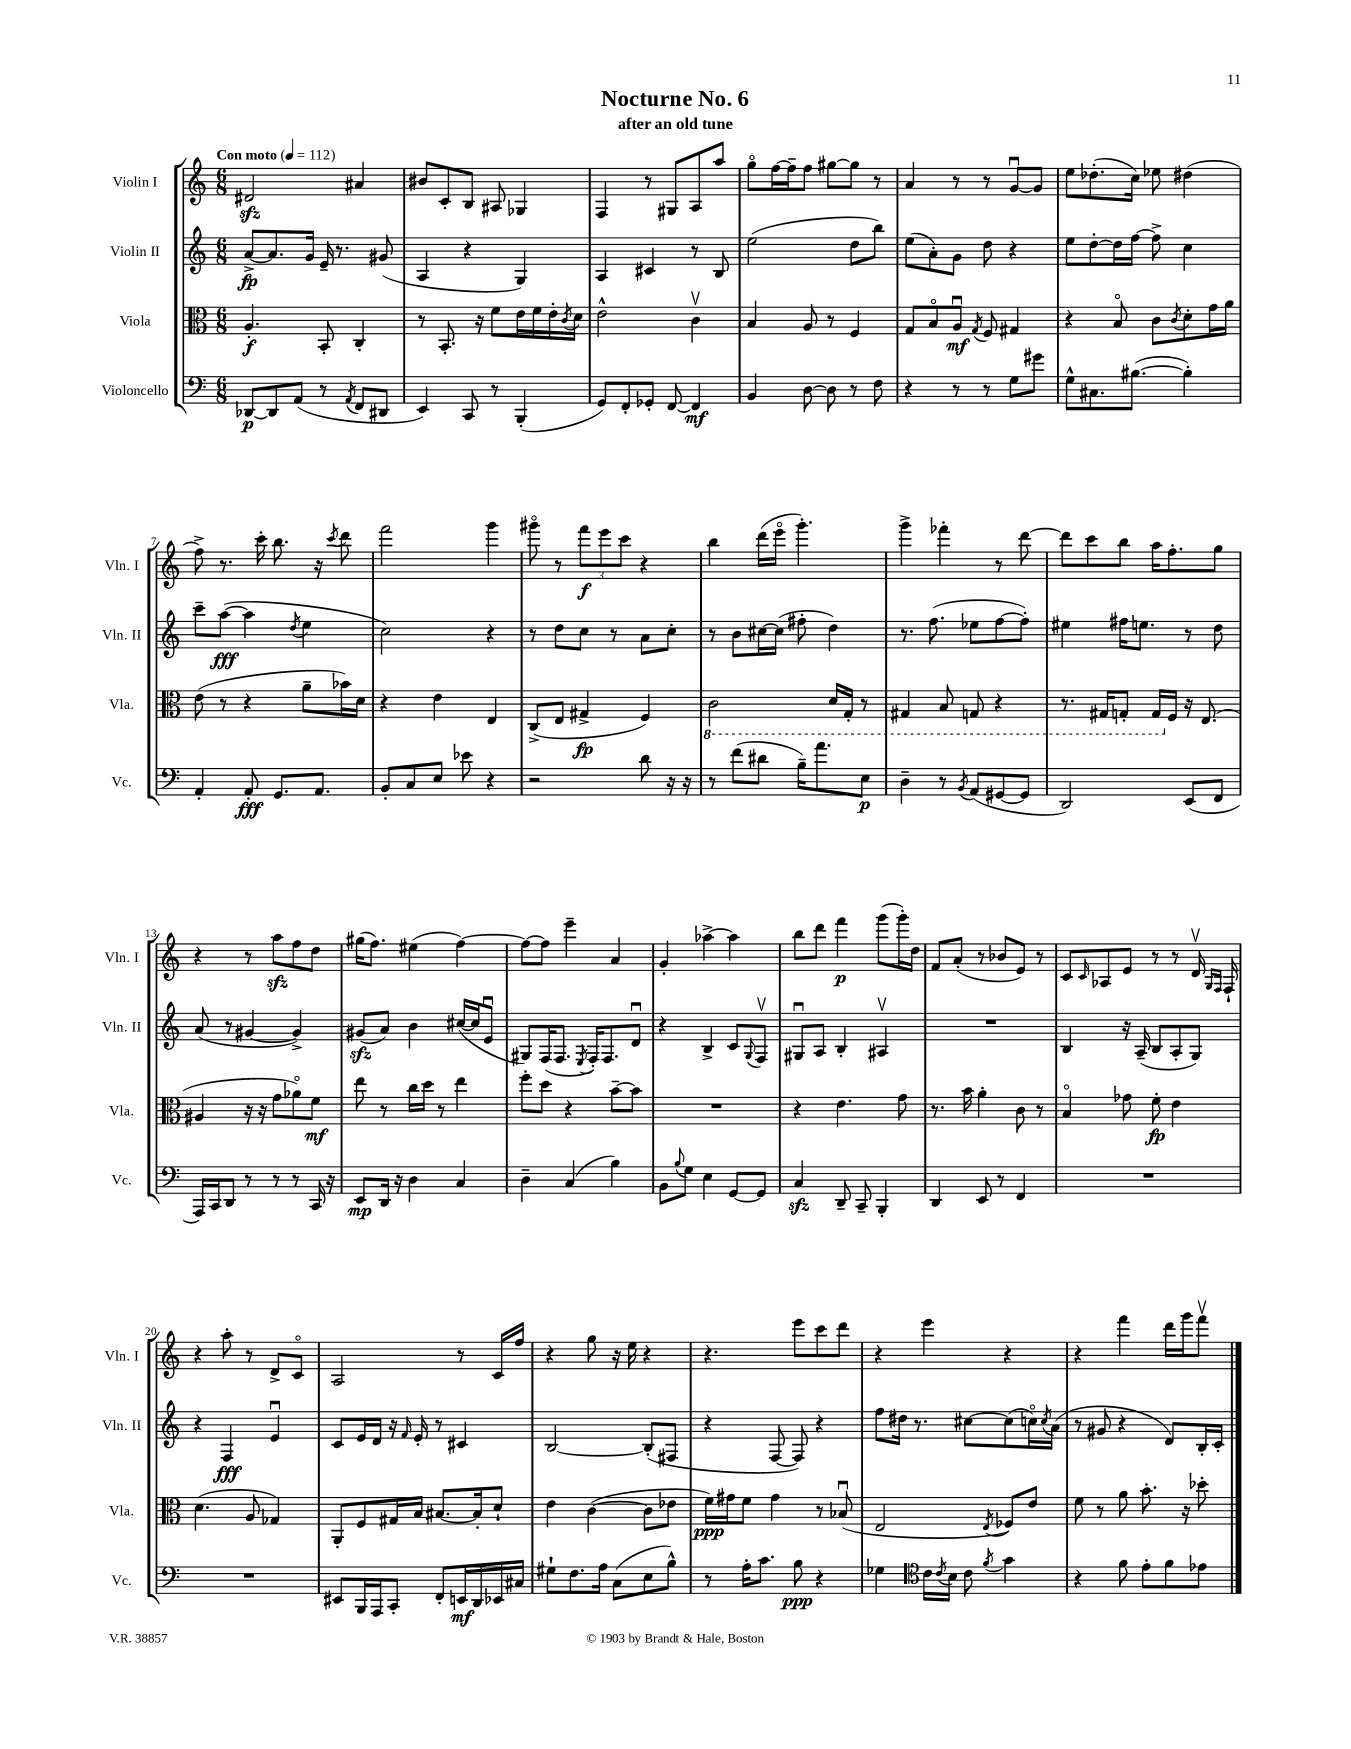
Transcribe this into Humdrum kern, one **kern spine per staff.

**kern	**kern	**kern	**kern
*staff4	*staff3	*staff2	*staff1
*clefF4	*clefC3	*clefG2	*clefG2
*k[]	*k[]	*k[]	*k[]
*M6/8	*M6/8	*M6/8	*M6/8
*MM112	*MM112	*MM112	*MM112
[8DD-/L	4.A'/	[8a^/L	2d#/
8DD-/]	.	8.a/]	.
(8AA/J	.	.	.
.	.	16g/Jk	.
8r	8BB'/	16e~/	.
.	.	8.r	.
8qAA/	.	.	.
8FF/L	4C'/	.	4a#/
8DD#/J	.	(8g#/	.
=	=	=	=
4EE/)	8r	4A/	8b#/L
.	8.BB'/	.	8c'/
8CC/	.	4r	8B/J
.	16r	.	.
8r	8f\L	.	8A#/
(4BBB'/	16e\L	4G/)	4G-/
.	16f\	.	.
.	16e'\	.	.
.	8qc/	.	.
.	16d\JJ	.	.
=	=	=	=
8GG/L)	2e^^\	4A/	4F/
8FF'/	.	.	.
8GG-'/J	.	4c#/	8r
[8FF/	.	.	8G#/L
4FF/]	4cv\	8r	8A/
.	.	8B/	8aa/J
=	=	=	=
4BB/	4B/	(2ee\	8ggo\L
.	.	.	[16ff\L
.	.	.	16ff~\]J
[8D\	8A/	.	8ff\J
8D\]	8r	.	[8gg#\L
8r	4F/	8dd\L	8gg#\]J
8F\	.	8bb\J)	8r
=	=	=	=
4r	8G/L	(8ee\L	4a/
.	8Bo/	8a'\)	.
8r	8Au/J	8g\J	8r
.	8qG/	.	.
8r	8F/	8dd\	8r
8G\L	4G#/	4r	[8gu/L
8g#\J	.	.	8g/]J
=	=	=	=
8G^^\L	4r	8ee\L	8ee\L
8.C#\	.	[8dd'\	(8.dd-'\
.	8Bo/	16dd\]L	.
([8.B#\J	.	[16ff\JJ	16cc\Jk)
.	8c\L	8ff^\]	8ee-\
.	8qc/	.	.
4B#'\])	8d'\	4cc\	(4dd#\
.	16g\L	.	.
.	16a\JJ	.	.
=	=	=	=
4AA'/	(8e\	8ccc~\L	8ff^\)
.	8r	([8aa\J	8.r
8AA'/	4r	4aa\]	.
.	.	.	16ccc'\
8.GG/L	.	.	8.bb\
.	.	8qdd/	.
.	8a~\L	4ee\	.
8.AA/J	.	.	16r
.	.	.	8qccc/
.	16b-\L)	.	8ddd\
.	16d\JJ	.	.
=	=	=	=
8BB'/L	4r	2cc\)	2fff\
8C/	.	.	.
8E/J	4e\	.	.
8e-\	.	.	.
4r	4E/	4r	4ggg\
=	=	=	=
2r	(8C^/L	8r	8ggg#o\
.	8E/J	8dd\L	8r
.	4G#^/	8cc\J	12fff\L
.	.	.	12eee\
.	.	8r	.
.	.	.	12ccc\J
8d\	4F/)	8a\L	4r
16r	.	8cc'\J	.
16r	.	.	.
=	=	=	=
8r	2C\	8r	4bb\
(8f\L	.	8b\L	.
8d#\J	.	[16cc#\L	(16ddd\LL
.	.	(16cc#\]JJ	16eeeo\JJ
16B~\LK)	.	8ff#'\	4.ggg'\)
8.a\	.	.	.
.	16D/LL	4dd\)	.
.	16GG'/JJ	.	.
8E\J	8r	.	.
=	=	=	=
4D~\	4GG#/	8.r	4ggg^\
.	.	(8.ff\	.
8r	8BB/	.	4fff-'\
8qBB/	.	.	.
(8AA/L	8GG/	8ee-\L	.
[8GG#/	4r	[8ff\	8r
8GG#/]J	.	8ff'\]J)	[8ddd\
=	=	=	=
2DD/)	8.r	4ee#\	8ddd\]L
.	.	.	8ccc\
.	16GG#/LK	.	.
.	8GG'/J	16ff#\LK	8bb\J
.	.	8.ee\J	.
.	16GG/LL	.	16aa\LK
.	16F/JJ	.	8.ff'\
(8EE/L	16r	8r	.
.	(8.E/	.	.
8FF/J	.	8dd\	8gg\J
=	=	=	=
16AAA/LL)	4A#/	(8a/	4r
16CC/J	.	.	.
8DD/J	.	8r	.
8r	16r	[4g#/	8r
.	16r	.	.
8r	8g\L	.	8aa\L
8r	8a-o\)	4g#^/])	8ff\
16CC/	8f\J	.	8dd\J
16r	.	.	.
=	=	=	=
8EE/L	8ee\	(8g#/L	(16gg#\LK
.	.	.	8.ff\J)
16DD/Jk	8r	8a/J)	.
16r	.	.	.
4D\	16cc\LL	4b\	(4ee#\
.	16dd\JJ	.	.
.	8r	.	.
4C/	4ee\	([16cc#/LL	[4ff\)
.	.	16cc#/]J	.
.	.	8eu/J	.
=	=	=	=
4D~\	8ff'\L	8G#/L)	8ff\_L
.	8dd\J	(16F/K	8ff\]J
.	.	8.F/J	.
(4C/	4r	.	4eee~\
.	.	8qE/	.
.	.	16F'/LK)	.
.	.	8.F/	.
4B\)	[8b~\L	.	4a/
.	8b\]J	8du/J	.
=	=	=	=
8BB\L	2.r	4r	4g'/
8qqB/	.	.	.
8G\J	.	.	.
4E\	.	4B^/	[4aa-^\
[8GG/L	.	8c/L	4aa-\]
.	.	8qqG/	.
8GG/]J	.	8Fv/J	.
=	=	=	=
4C/	4r	8G#u/L	8bb\L
.	.	8A/J	8ddd\J
8DD~/	4.e\	4B'/	4fff\
8CC~/	.	.	.
4BBB'/	.	4A#v/	(8ggg\L
.	8g\	.	16ggg'\L)
.	.	.	16dd\JJ
=	=	=	=
4DD/	8.r	2.r	8f/L
.	.	.	(8a'/J
.	16b\	.	.
8EE/	4a'\	.	8r
8r	.	.	8b-/L
4FF/	8c\	.	8e/J)
.	8r	.	8r
=	=	=	=
2.r	4Bo/	4B/	8c/L
.	.	.	16qqc/
.	.	.	8A-/
.	8g-\	16r	8e/J
.	.	(16A~/	.
.	8f'\	8B/L	8r
.	4e\	8A'/	8r
.	.	8G/J)	16dv/
.	.	.	16qqG/LL
.	.	.	16qqF/JJ
.	.	.	16F`/
=	=	=	=
2.r	(4.d\	4r	4r
.	.	4F/	8aa'\
.	8A/	.	8r
.	4G-/)	4eu/	8d^/L
.	.	.	8co/J
=	=	=	=
8EE#/L	8AA'/L	8c/L	2A/
16BBB/L	8F/	16e/L	.
16AAA/J	.	16d/JJ	.
8CC'/J	16G#/L	16r	.
.	.	16qqf/	.
.	16B/JJ	16e'/	.
8FF'/L	[8.B#/L	8r	.
16EE/L	.	4c#/	8r
16DD/	16B#'/]k	.	.
16EE-/	8d`/J	.	16c/LL
16C#/JJ	.	.	16ff/JJ
=	=	=	=
8G#`\L	4e\	[2B/	4r
8.F\	.	.	.
.	([4c\	.	8gg\
16A\Jk	.	.	.
(8C\L	.	.	16r
.	.	.	16ee\
8E\	8c\]L	(8B'/]L	4r
8B^^\J)	8e-\J	8F#/J	.
=	=	=	=
8r	16f\LL)	4r	4.r
.	16g#\J	.	.
16A'\LK	8f\J	.	.
8.c\J	.	.	.
.	4g#\	[8F/	.
8B\	.	8F/])	8eee\L
4r	8r	4r	8ccc\
.	(8B-u/	.	8ddd\J
=	=	=	=
4G-\	2E/	8ff\L	4r
.	.	16dd#\Jk	.
.	.	8.r	.
*clefC4	*	*	*
16c\LL	.	.	4eee\
8qc/	.	.	.
16B\JJ	.	.	.
8c\	.	[8cc#\L	.
8qf/	8qE/	.	.
4g\	8F-/L)	(8cc#\]	4r
.	8e/J	16cco\L)	.
.	.	8qcc/	.
.	.	(16a\JJ	.
=	=	=	=
4r	8f\	8r	4r
.	8r	8g#/	.
8f\	8a\	4r	4fff\
8e'\L	8.b'\	.	.
8f\	.	8d/L)	16ddd\LL
.	16r	.	16ggg\J
8e-\J	8dd-'\	16B'/L	8fffv\J
.	.	16c'/JJ	.
==	==	==	==
*-	*-	*-	*-
